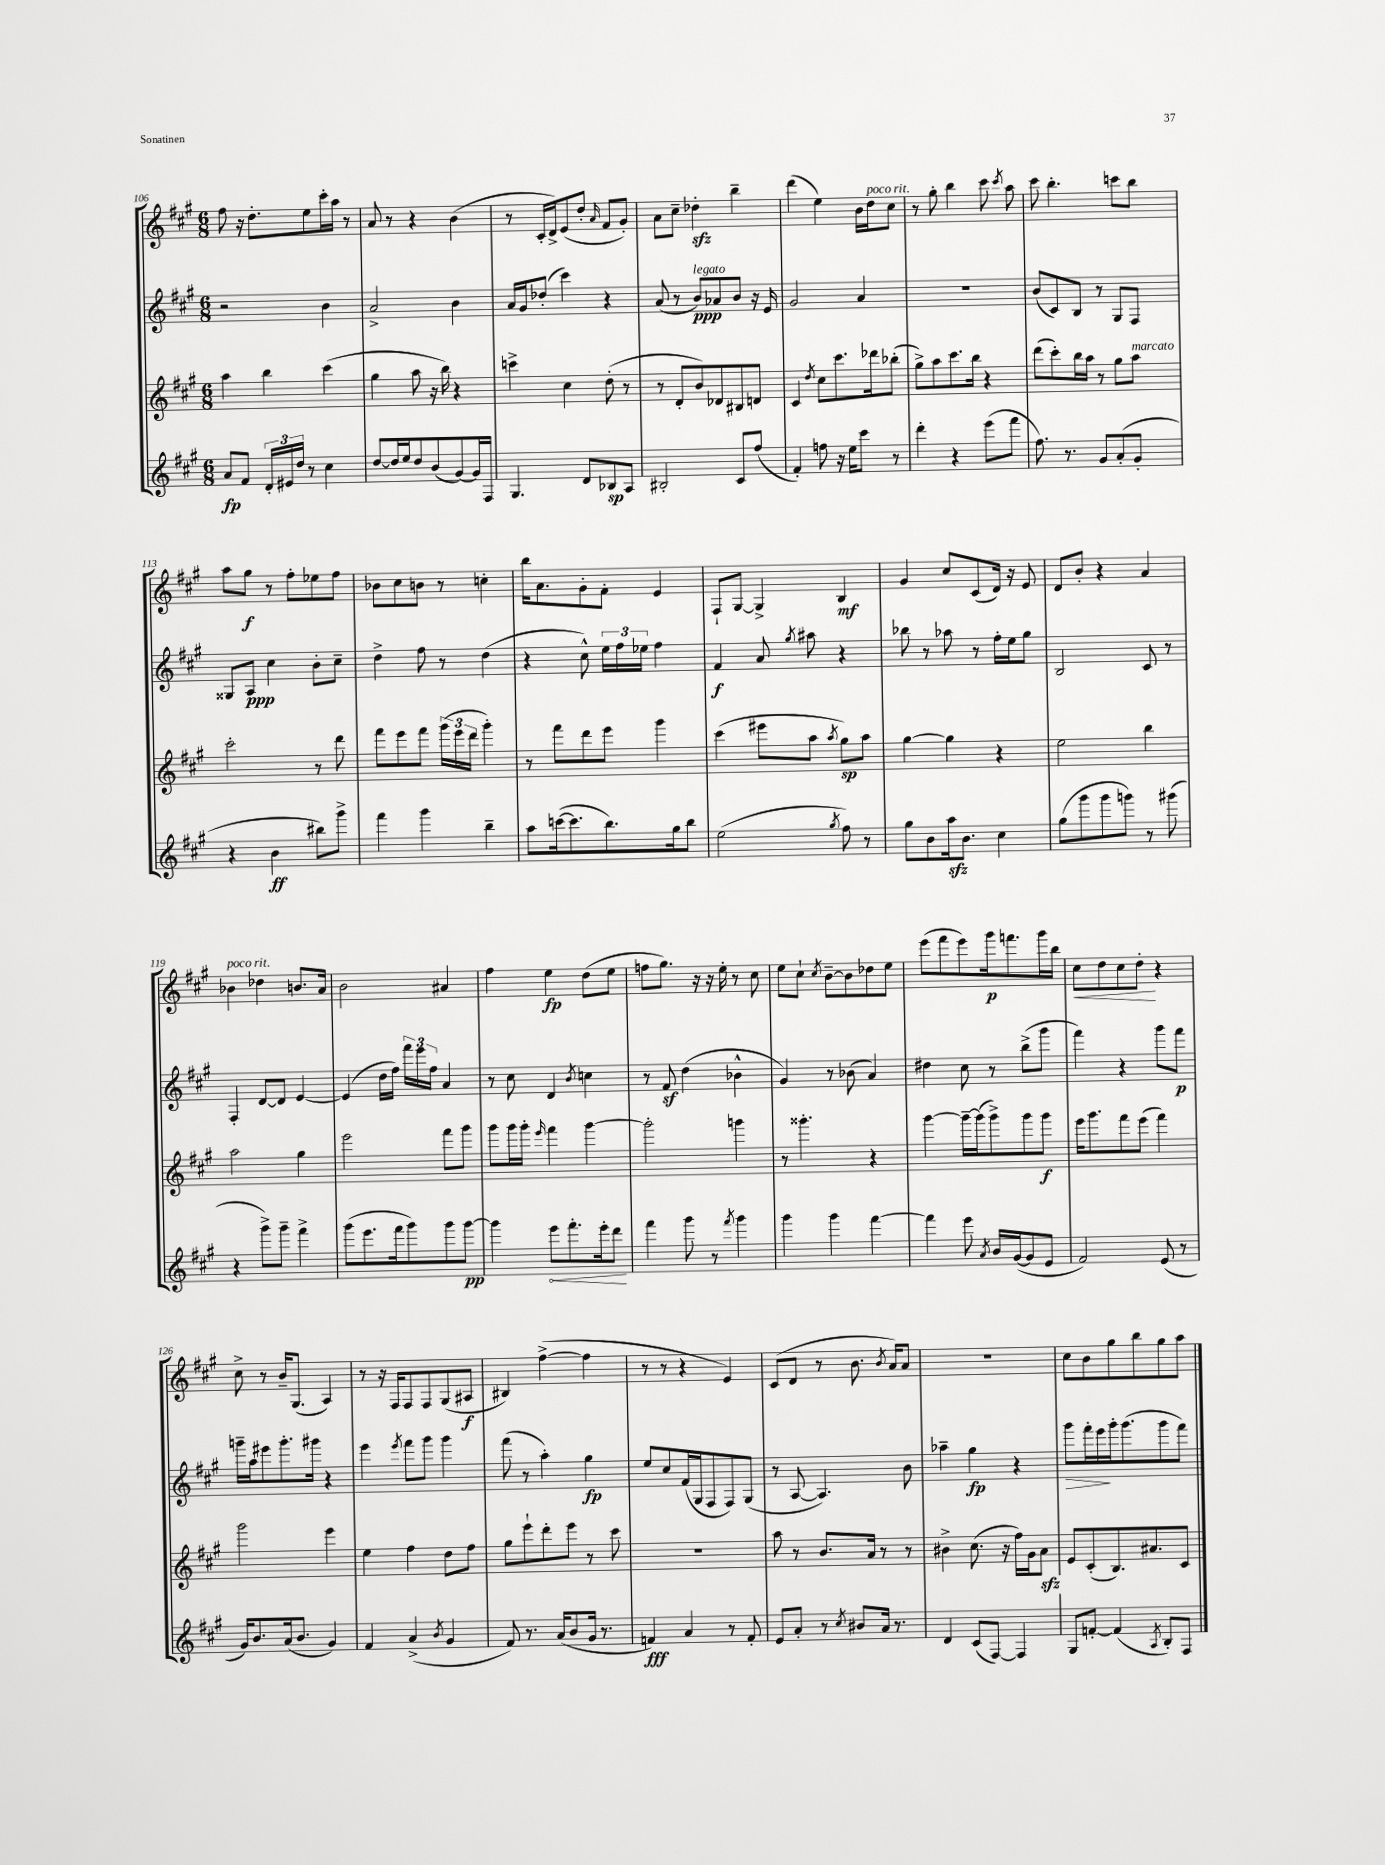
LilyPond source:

<<
\new StaffGroup <<
\new Staff = "s0" {
    \clef treble \key a \major \numericTimeSignature \time 6/8
    \autoBeamOff fis''8 r16 d''8.[-. e''8 cis'''16-. a''16] r8 |
    a'8 r8 r4 b'4( |
    r8 cis'16[-. d'16->) e'8( d''8]-. \grace { a'16 } fis'8[ gis'8]-.) |
    a'8[ cis''8]-- des''4-.\sfz b''4-- |
    d'''4( e''4) b'16[ d''16^\markup { \italic "poco rit." } cis''8] |
    r8 gis''8-. b''4 cis'''8 \acciaccatura { cis'''8 } a''8 |
    cis'''8 b''4.-. c'''8[ b''8] |
    a''8[ gis''8]\f r8 fis''8[-. ees''8 fis''8] |
    bes'8[ cis''8 b'8] r8 c''4-. |
    b''16[ a'8. gis'8-. fis'8]-. e'4 |
    fis8[-! gis8]~ gis4-> b4\mf |
    gis'4 cis''8[ cis'8( d'16]) r16 e'8 |
    d'8[ b'8]-. r4 a'4 |
    bes'4^\markup { \italic "poco rit." } des''4 b'8.[ a'16] |
    b'2 ais'4 |
    fis''4 e''4\fp d''8[( e''8] |
    f''8[ gis''8.]) r16 r16 e''16-. r8 cis''8 |
    e''8[ cis''8]-! \acciaccatura { cis''8 } b'8[~-- b'8 des''8 e''8] |
    e'''8[( fis'''8 e'''8) gis'''16\p f'''8. gis'''16 b''16] |
    cis''8[\< d''8 cis''8 d''8]-.\! r4 |
    cis''8-> r8 b'16[-- gis8.]( a4) |
    r8 r16 fis16[ fis8 fis8 gis8( ais8]\f |
    bis4) fis''4~->( fis''4 |
    r8 r8 r4 e'4) |
    cis'8[( d'8] r8 b'8. \acciaccatura { b'8 } a'16[) a'8] |
    R2. |
    cis''8[ b'8 gis''8 b''8 gis''8 a''8] \bar "|." |
}
\new Staff = "s1" {
    \clef treble \key a \major \numericTimeSignature \time 6/8
    \autoBeamOff r2 b'4 |
    a'2-> b'4 |
    a'16[ gis'16 des''8]-.( cis'''4) r4 |
    a'8( r8 b'8[\ppp^\markup { \italic "legato" }) aes'8 b'8] r16 e'16 |
    gis'2 a'4 |
    R2. |
    b'8[( cis'8) b8] r8 gis8[ fis8] |
    gisis8[ a8]\ppp cis''4 b'8[-. cis''8]-- |
    d''4-> fis''8 r8 d''4( |
    r4 cis''8-^) \tuplet 3/2 { e''16[ fis''16 ees''16] } fis''4 |
    fis'4\f a'8 \acciaccatura { gis''8 } ais''8 r4 |
    bes''8 r8 aes''8 r8 fis''16[-. e''16 gis''8] |
    b2 cis'8 r8 |
    fis4-. d'8[~ d'8] e'4~ |
    e'4( d''16[ fis''16]) \tuplet 3/2 { fis'''16[ e'''16 fis''16] } a'4 |
    r8 cis''8 d'4 \acciaccatura { b'8 } c''4 |
    r8 fis'8\sf d''4( bes'4-^ |
    gis'4) r8 bes'8( a'4) |
    dis''4 cis''8 r8 b''8[->( gis'''8] |
    fis'''4) r4 gis'''8[ fis'''8]\p |
    g'''16[-- a''16 eis'''8 g'''8.-. gis'''16] r4 |
    e'''4 \acciaccatura { e'''8 } fis'''8[ gis'''8] gis'''4 |
    fis'''8( r8 a''4-.) gis''4\fp |
    e''8[ cis''8 fis'16( gis16 fis8 fis8) gis8]( |
    r8 a8~ a4.) b'8 |
    aes''4-- gis''4\fp r4 |
    gis'''8[\> fis'''16-. e'''16\! gis'''16-. gis'''8.( gis'''8 fis'''8]) \bar "|." |
}
\new Staff = "s2" {
    \clef treble \key a \major \numericTimeSignature \time 6/8
    \autoBeamOff a''4 b''4 cis'''4( |
    gis''4 a''8 r16 b''16) r4 |
    c'''4-> cis''4 d''8-.( r8 |
    r8 d'8[-. b'8) des'8 bis8 d'8] |
    cis'4 \acciaccatura { d''8 } cis''8[ cis'''8. des'''16 bes''8]-.( |
    gis''8[->) a''8 cis'''8. b''16] r4 |
    d'''8[( cis'''8-.) b''16 a''16] r8 gis''8[ a''8]^\markup { \italic "marcato" } |
    cis'''2-. r8 d'''8 |
    fis'''8[ e'''8 fis'''8] \tuplet 3/2 { gis'''16[( e'''16 d'''16] } gis'''4-.) |
    r8 fis'''8[ d'''8 e'''8] gis'''4 |
    cis'''4( eis'''8[ a''8] \acciaccatura { a''8 } gis''8[\sp) a''8] |
    gis''4~ gis''4 r4 |
    e''2 b''4 |
    a''2 gis''4 |
    e'''2 fis'''8[ gis'''8] |
    gis'''8[ gis'''16 gis'''16]-. \grace { e'''16 } fis'''4 gis'''4~ |
    gis'''2-. g'''4 |
    r8 gisis'''4.-. r4 |
    gis'''4~ gis'''16[~-- gis'''16( gis'''8->) gis'''8 gis'''8]\f |
    e'''16[ gis'''8. fis'''8 e'''8]( fis'''4) |
    gis'''2 e'''4 |
    e''4 fis''4 d''8[ fis''8] |
    gis''8[ e'''8-! d'''8-. e'''8] r8 cis'''8 |
    R2. |
    a''8 r8 b'8.[ a'16] r8 r8 |
    bis'4-> cis''8.( r16 fis''16[) gis'16 a'8]\sfz |
    e'8[ cis'8-.( b8.) ais'8. cis'8] \bar "|." |
}
\new Staff = "s3" {
    \clef treble \key a \major \numericTimeSignature \time 6/8
    \autoBeamOff a'8[\fp fis'8] \tuplet 3/2 { d'16[-. eis'16 d''16] } r8 cis''4 |
    d''8[~ d''16 e''16 d''8 b'8( gis'8~) gis'16 fis16] |
    gis4. d'8[ bes8\sp a8] |
    bis2-. cis'8[ fis''8]( |
    fis'4-.) f''8 r16 e''16[ cis'''8] r8 |
    d'''4-. r4 e'''8[( fis'''8] |
    fis''8.) r8. gis'8[ a'8-.( gis'8]-. |
    r4 b'4\ff bis''8[) gis'''8]-> |
    fis'''4 gis'''4 b''4-- |
    a''8[ c'''16~( c'''8. b''8.) gis''16 b''8] |
    e''2( \acciaccatura { gis''8 } fis''8) r8 |
    gis''8[ b'8 a''16\sfz b'8.] cis''4 |
    gis''8[( gis'''8 gis'''8 g'''8]) r8 gis'''8( |
    r4 gis'''8[->) gis'''8]-- fis'''4-> |
    gis'''8[( e'''8. fis'''16 gis'''8) gis'''8 gis'''8]~\pp |
    gis'''4 \once \override Hairpin.circled-tip = ##t e'''8[\< fis'''8.-. e'''16-. d'''8]\! |
    fis'''4 gis'''8 r8 \acciaccatura { fis'''8 } gis'''4 |
    gis'''4 gis'''4 fis'''4~ |
    fis'''4 e'''8 \acciaccatura { a'8 } b'16[ gis'16~( gis'8 e'8] |
    fis'2) e'8( r8 |
    gis'16[) b'8. a'16( b'8.] gis'4) |
    fis'4 a'4->( \acciaccatura { b'8 } gis'4 |
    fis'8) r8. a'16[( b'8 gis'16] r8. |
    f'4\fff) a'4 r8 f'8-. |
    e'8[ a'8]-. r8 \acciaccatura { cis''8 } bis'8[ a'16] r8. |
    d'4 cis'8[( fis8]~) fis4 |
    gis8[ f'8]~-. f'4( \acciaccatura { a8 } b8[-.) fis8] \bar "|." |
}
>>
>>
\layout { \context { \Score currentBarNumber = #106 } }
